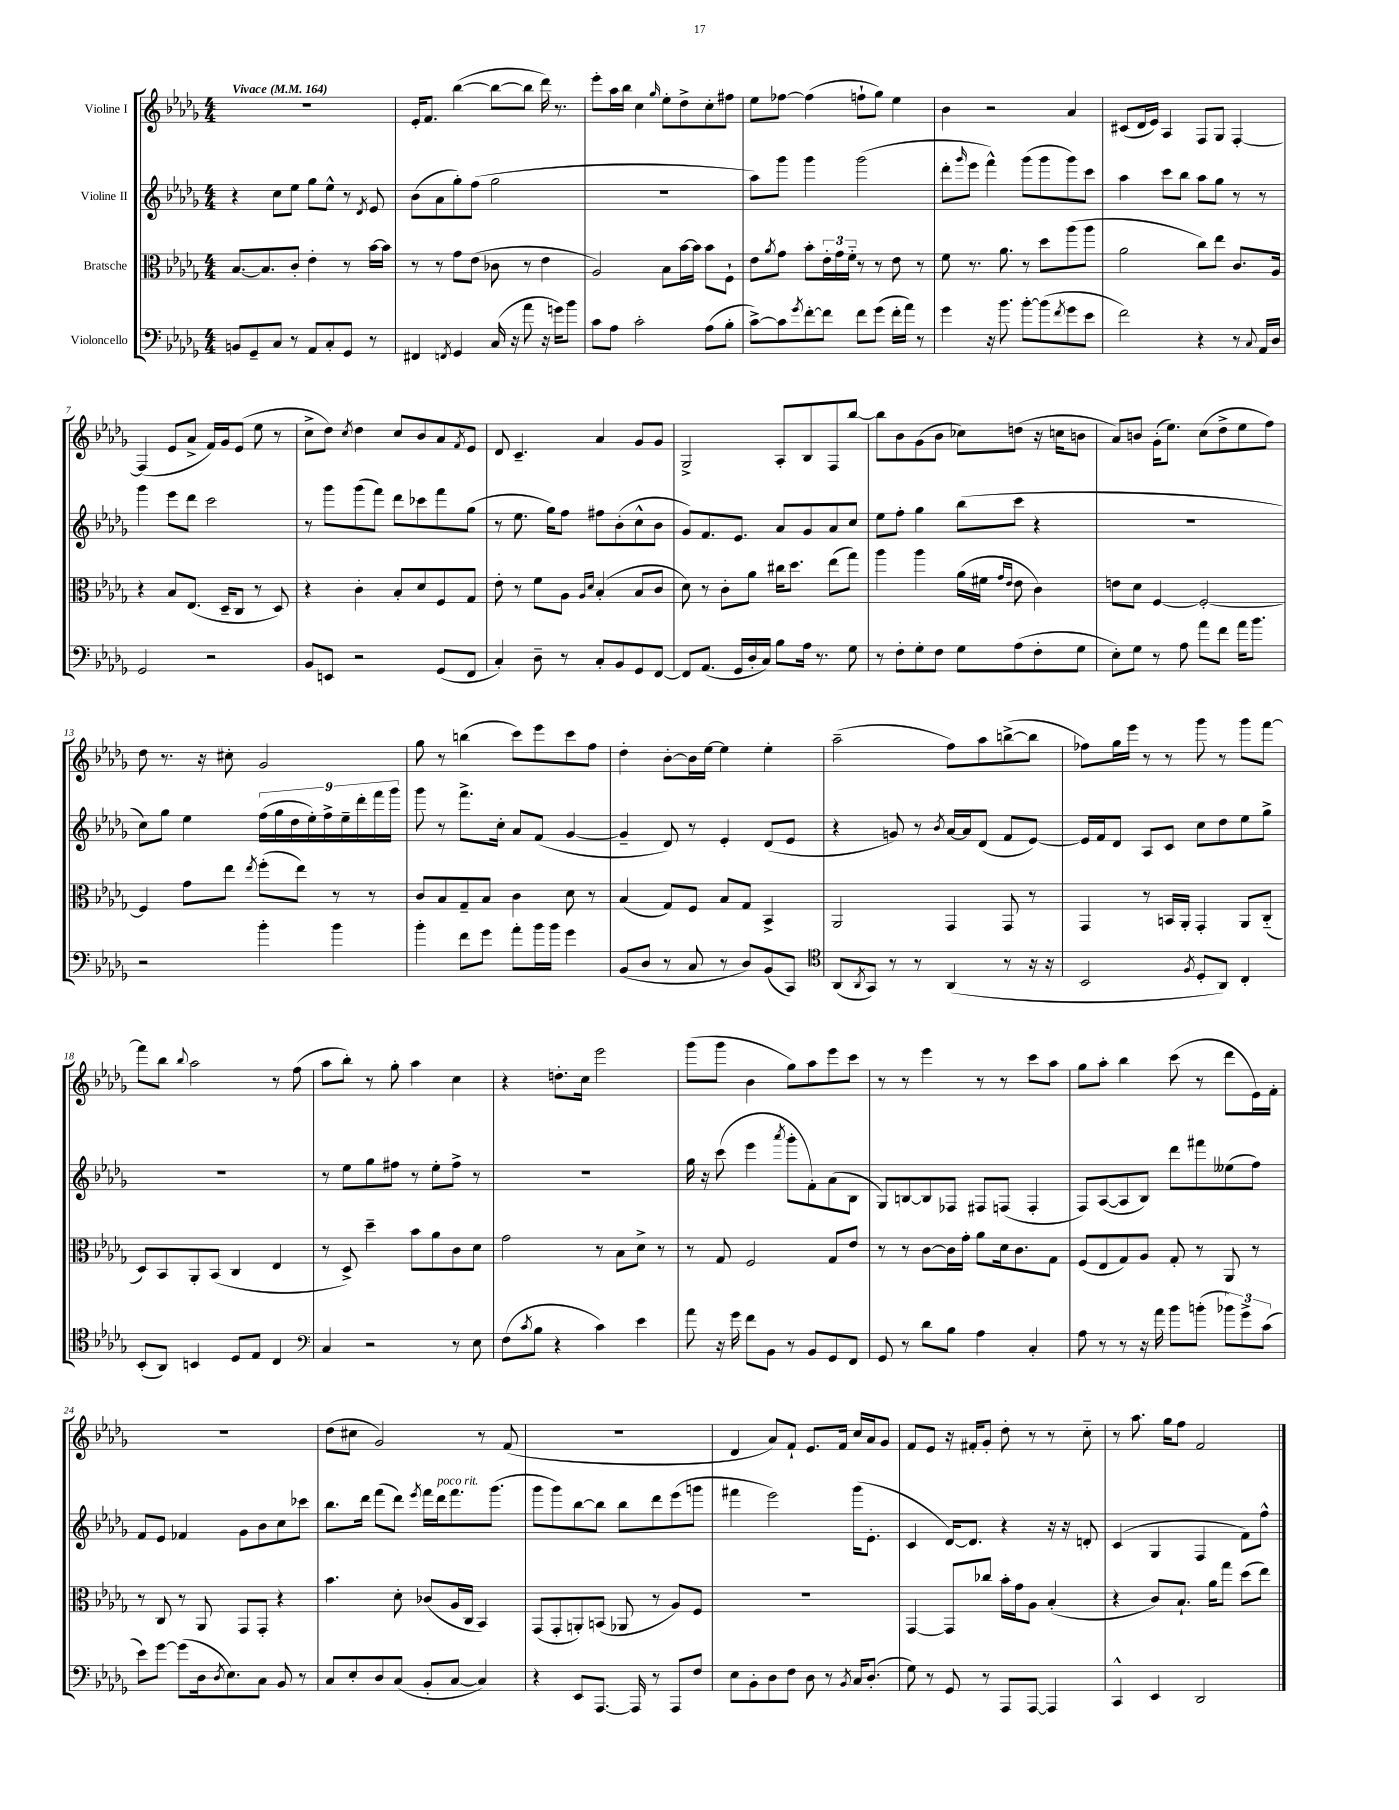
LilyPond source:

<<
\new StaffGroup <<
\new Staff = "s0" \with { instrumentName = "Violine I" } {
    \clef treble \key des \major \numericTimeSignature \time 4/4 \tempo "Vivace" 4 = 164
    R1 |
    ees'16-. f'8. bes''4~( bes''8~ bes''8 des'''16) r8. |
    ees'''8-. aes''16 bes''16 c''4 \grace { ges''16 } ees''8-. des''8-> c''8-. fis''8 |
    ees''8 fes''8~ fes''4( f''8-! ges''8) ees''4 |
    bes'4 r2 aes'4 |
    cis'8( des'16 ees'16) aes4 f8 ges8 f4~-. |
    f4( ees'8 aes'8-> f'16) ges'16 ees'8( ees''8 r8 |
    c''8-> des''8) \acciaccatura { c''8 } des''4 c''8 bes'8 aes'8 \acciaccatura { f'8 } ees'8 |
    des'8 c'4.-- aes'4 ges'8 ges'8 |
    ges2-> aes8-. bes8 f8 bes''8~ |
    bes''8 bes'8 ges'8( bes'8 ces''8) d''8( r16 c''16 b'8 |
    aes'8) b'8 ges'16-.( ees''8.) c''8( des''8-> ees''8 f''8) |
    des''8 r8. r16 cis''8-. ges'2 |
    ges''8 r8 b''4( c'''8) ees'''8 c'''8 f''8 |
    des''4-. bes'8~-. bes'16 ees''16~ ees''4 ees''4-. |
    aes''2--( f''8) aes''8 b''8~->( b''8 |
    fes''8) ges''16 ees'''16 r8 r8 ges'''8 r8 ges'''8 f'''8~ |
    f'''8 bes''8 \appoggiatura { bes''8 } aes''2 r8 f''8( |
    aes''8 bes''8-.) r8 ges''8-. aes''4 c''4 |
    r4 d''8.-. c''16 ees'''2 |
    ges'''8( ges'''8 bes'4 ges''8) aes''8 ees'''8 c'''8 |
    r8 r8 ees'''4 r8 r8 c'''8 aes''8 |
    ges''8 aes''8-. bes''4 c'''8( r8 des'''8 ees'16) f'16-. |
    R1 |
    des''8( cis''8 ges'2) r8 f'8( |
    R1 |
    des'4 aes'8) f'8-! ees'8. f'16 c''16 aes'16 ges'8 |
    f'8 ees'8 r16 fis'16-. ges'8-. des''8-. r8 r8 c''8-_ |
    r8 aes''8. ges''16 f''8 f'2 \bar "|." |
}
\new Staff = "s1" \with { instrumentName = "Violine II" } {
    \clef treble \key des \major \numericTimeSignature \time 4/4
    r4 c''8 ees''8 ges''8 ees''8-^ r8 \acciaccatura { des'8 } ees'8 |
    bes'8( aes'8 ges''8-.) f''8( ges''2 |
    R1 |
    aes''8) ges'''8 ges'''4 ges'''2( |
    des'''8-. \grace { ges'''16 } ees'''8 f'''4-^) ges'''8( ges'''8 ges'''8) c'''8 |
    aes''4 c'''8 bes''8 aes''8 ges''8 r8 r8 |
    ges'''4 ees'''8 des'''8 c'''2 |
    r8 ges'''8 ges'''8( f'''8) des'''8 ces'''8 f'''8 ges''8( |
    r8 ees''8. ges''16) f''8 fis''8 bes'8-.( c''8-^ bes'8 |
    ges'8) f'8. ees'8. aes'8 ges'8 aes'8 c''8 |
    ees''8 f''8-. ges''4 bes''8( c'''8 r4 |
    R1 |
    c''8) ges''8 ees''4 \tuplet 9/8 { f''16( ges''16 des''16 ees''16-.) f''16-> ees''16-- des'''16-. f'''16 ges'''16 } |
    ges'''8 r8 f'''8.-> c''16-. aes'8 f'8( ges'4~ |
    ges'4-- des'8) r8 ees'4-. des'8( ees'8 |
    r4 g'8) r8 \acciaccatura { bes'8 } aes'16~ aes'16 des'8( f'8 ees'8~) |
    ees'16 f'16 des'8 aes8 c'8 c''8 des''8 ees''8 ges''8-> |
    R1 |
    r8 ees''8 ges''8 fis''8 r8 ees''8-. fis''8-> r8 |
    R1 |
    ges''16 r16 c'''8( ees'''4 \acciaccatura { aes'''8 } ges'''8-. f'8-.) aes'8( bes8 |
    ges8) b8~ b8 fes8 fis8 f8( f4-. |
    f8) aes8~( aes8 bes8) des'''8 fis'''8 eeses''8( f''8) |
    f'8 ees'8 fes'4 ges'8 bes'8 c''8 ces'''8 |
    bes''8. des'''16 f'''8( des'''8) \acciaccatura { ees'''8 } f'''16 des'''16^\markup { \italic "poco rit." } f'''8. ges'''8.( |
    ges'''8 ges'''8) bes''8~ bes''8 bes''8 des'''8 ees'''8( g'''8 |
    fis'''4 ees'''2) ges'''16( ees'8.-. |
    c'4 des'16~) des'8. r4 r16 r16 d'8-. |
    c'4( ges4 f4 f'8) f''8-^ \bar "|." |
}
\new Staff = "s2" \with { instrumentName = "Bratsche" } {
    \clef alto \key des \major \numericTimeSignature \time 4/4
    bes8.~ bes8. c'8-. ees'4-. r8 bes'16~ bes'16 |
    r8 r8 ges'8 ees'8( ces'8 r8 ees'4 |
    aes2) bes8 bes'16~ bes'16 bes'8 f8-! |
    ees'8 \acciaccatura { aes'8 } ges'8 bes'8-. \tuplet 3/2 { ees'16-. ges'16 f'16-_ } r8 r8 ees'8 r8 |
    f'8 r8. aes'8. r8 des''8 aes''8( aes''8 |
    aes'2 c''8) ees''8 c'8. aes16 |
    r4 bes8 ees8.( des16-- c8 r8 des8) |
    r4 c'4-. bes8-. des'8 f8 ges8 |
    ees'8-. r8 f'8 aes8 \grace { aes16 des'16 } bes4-.( bes8 c'8 |
    des'8) r8 c'8-. aes'8 cis''16 des''8. ees''8( ges''8) |
    aes''4 aes''4 aes'16( fis'16 \grace { ges'16 ees'16 } ees'8 c'4) |
    e'8 des'8 f4~ f2~-. |
    f4 ges'8 ees''8 \acciaccatura { ees''8 } f''8-.( ees''8) r8 r8 |
    c'8 bes8 ges8-- bes8 c'4 des'8 r8 |
    bes4( ges8) f8 bes8 ges8 bes,4-> |
    aes,2 ges,4 ges,8 r8 |
    ges,4 r8 b,16 aes,16-. ges,4-. aes,8 c8-_( |
    des8) bes,8 aes,8-. bes,8( c4 ees4 |
    r8 des8->) des''4-- bes'8 aes'8 c'8 des'8 |
    ges'2 r8 bes8 des'8-> r8 |
    r8 ges8 f2 ges8 ees'8 |
    r8 r8 c'8~ c'16 ges'16-. aes'8 des'16 c'8. ges8 |
    f8( ees8 ges8) aes8 ges8-. r8 aes,8 r8 |
    r8 c8 r8 aes,8 ges,8 ges,8-. r4 |
    bes'4. des'8-. ces'8( aes16 c16 bes,4) |
    ges,8( ges,8-. a,8-.) b,8( aes,8 r8 aes8) f8 |
    R1 |
    ges,4~ ges,8 ces''8 bes'16-. ges'16 aes8 bes4-.( |
    r4 c'8) bes8.-! aes'16 ges''8 des''8( ees''8) \bar "|." |
}
\new Staff = "s3" \with { instrumentName = "Violoncello" } {
    \clef bass \key des \major \numericTimeSignature \time 4/4
    b,8 ges,8-- c8 r8 aes,8 c8-. ges,8 r8 |
    fis,4 \acciaccatura { f,8 } ges,4 c16( r16 aes'8 r16 g'16) bes'8 |
    c'8 aes8 c'2-. aes8( bes8-. |
    c'8~->) c'8 \acciaccatura { ges'8 } f'8~-. f'8 f'8 ges'8( f'16-. aes'16) r8 |
    ges'4 r16 bes'8. bes'8~-. bes'8( \acciaccatura { f'8 } ges'8 ees'8 |
    f'2) r4 r8 \appoggiatura { c8 } aes,16 des16 |
    ges,2 r2 |
    bes,8 e,8 r2 ges,8( f,8 |
    c4-.) des8-- r8 c8-. bes,8 ges,8 f,8~ |
    f,8 aes,8.( ges,16 des16-. c16) bes8 aes16 r8. ges8 |
    r8 f8-. ges8-. f8 ges8 aes8( f8-. ges8 |
    ees8-.) ges8 r8 aes8 aes'8 f'8 aes'16 bes'8. |
    r2 bes'4-. bes'4 |
    bes'4-. f'8 ges'8 aes'8-. bes'16 bes'16 ges'4 |
    bes,8( des8 r8 c8 r8 des8) bes,8( c,8) |
    \clef tenor aes,8( \acciaccatura { aes,8 } ges,8) r8 r8 aes,4( r8 r16 r16 |
    bes,2 \acciaccatura { f8 } des8-. aes,8) c4-. |
    bes,8-.( aes,8) b,4 des8 ees8 c4 |
    \clef bass c4 r2 r8 ees8 |
    f8( \acciaccatura { c'8 } bes8 r4 c'4) ees'4 |
    aes'8 r16 ges'16 f'8 bes,8 r8 bes,8 ges,8 f,8 |
    ges,8 r8 des'8 bes8 aes4 c4-. |
    aes8 r8 r8 r16 aes'16 bes'8 b'8-.( \tuplet 3/2 { bes'8) ges'8-> c'8( } |
    ees'8) ges'8~ ges'8( des16 \acciaccatura { des8 } ees8.) c8 bes,8 r8 |
    c8 ees8-. des8 c8( bes,8-. c8~ c4) |
    r4 ees,8 aes,,8.~ aes,,16 r8 aes,,8 f8 |
    ees8 bes,8-. des8 f8 des8 r8 \acciaccatura { bes,8 } c16 des8.-.( |
    ges8) r8 ges,8 r8 aes,,8 aes,,8~ aes,,4 |
    c,4-^ ees,4 des,2 \bar "|." |
}
>>
>>
